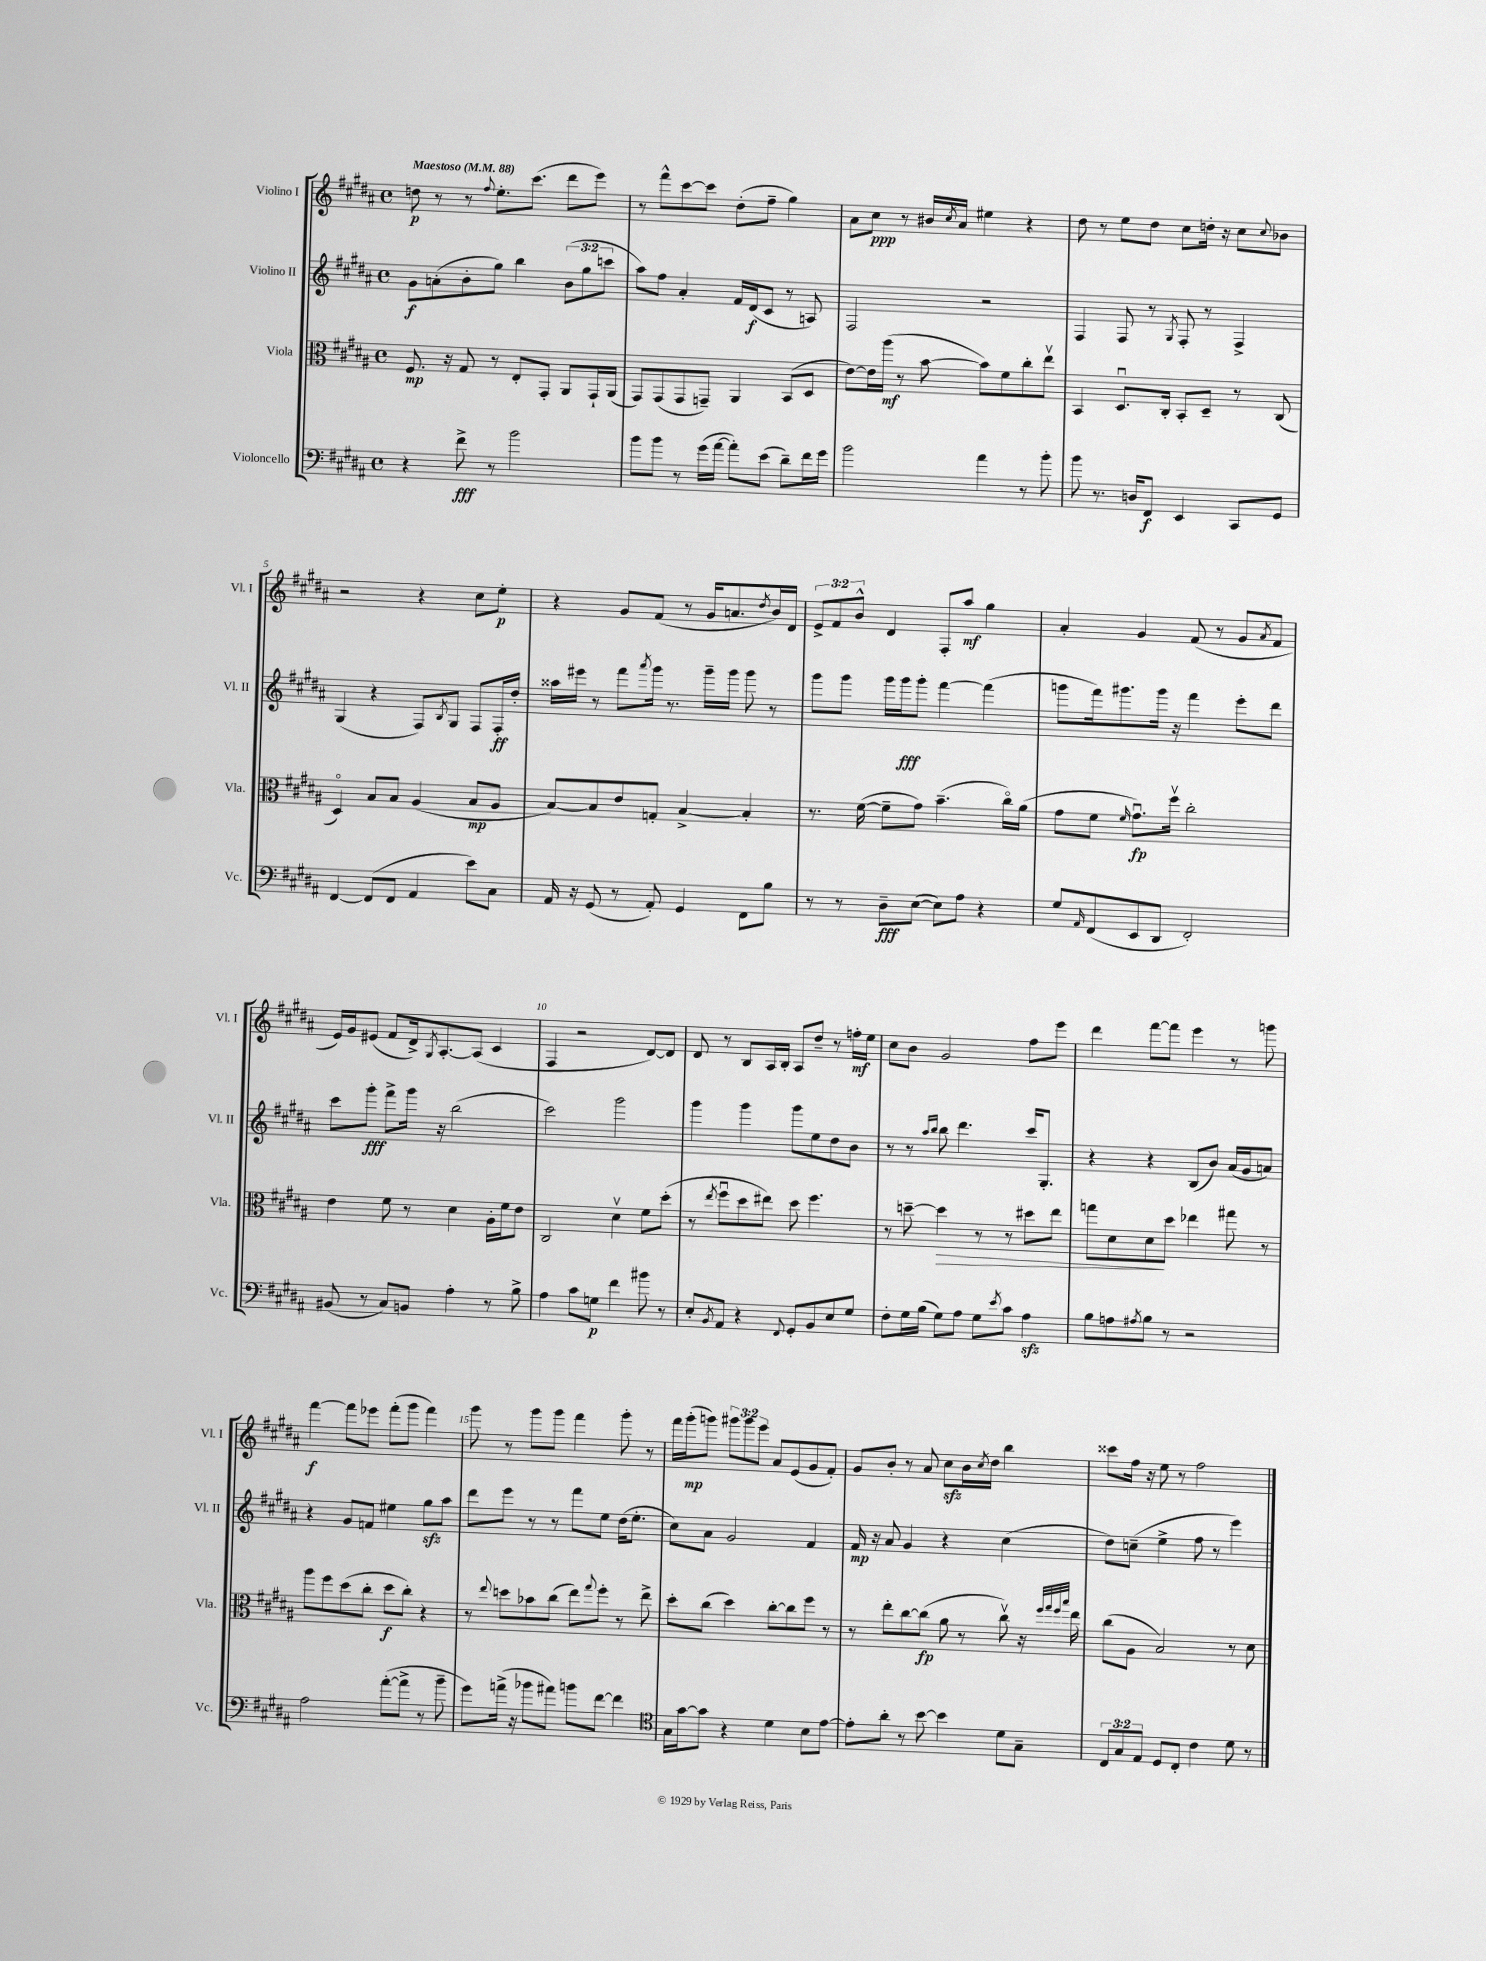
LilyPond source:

<<
\new StaffGroup <<
\new Staff = "s0" \with { instrumentName = "Violino I" shortInstrumentName = "Vl. I" } {
    \clef treble \key b \major \defaultTimeSignature \time 4/4 \override Staff.TupletNumber.text = #tuplet-number::calc-fraction-text \tempo "Maestoso" 4 = 88
    d''8\p r8 r8 \appoggiatura { fis''8 } e''8.-. cis'''8.( dis'''8 e'''8) |
    r8 fis'''8-^ cis'''8~ cis'''8 dis''8-.( fis''8-- gis''4) |
    ais'8 cis''8\ppp r8 bis'16 \acciaccatura { cis''8 } ais'16 eis''4 r4 |
    dis''8 r8 e''8 dis''8 cis''8 d''16-. r16 cis''8 \appoggiatura { cis''8 } bes'8 |
    r2 r4 cis''8 e''8-.\p |
    r4 gis'8 fis'8( r8 gis'16 a'8. \acciaccatura { dis''8 } b'16) dis'16 |
    \tuplet 3/2 { e'8-> fis'8 b'8-^ } dis'4 fis8-. ais''8\mf gis''4 |
    ais'4-. gis'4 fis'8( r8 gis'8 \acciaccatura { ais'8 } fis'8 |
    e'16) gis'16 eis'8( fis'8 dis'16->) \acciaccatura { gis8 } ais8.~-. ais8( cis'4 |
    fis4 r2 dis'8~) dis'8 |
    dis'8 r8 b8 ais16 b16-. ais8 dis''8-- r8 f''16-.\mf e''16 |
    cis''8 b'8 gis'2 fis''8 e'''8 |
    dis'''4 fis'''8~ fis'''8 e'''4 r8 g'''8 |
    fis'''4~\f fis'''8 ees'''8 fis'''8-.( gis'''8 fis'''4) |
    gis'''8 r8 gis'''8 gis'''8 fis'''4 gis'''8-. r8 |
    fis'''16 gis'''16-.\mp( g'''8) \tuplet 3/2 { gis'''8 gis'''8 e'''8 } ais'8 e'8( gis'8 fis'8-.) |
    gis'8 b'8-. r8 ais'8 cis''8\sfz b'16 \acciaccatura { cis''8 } dis''16 b''4 |
    cisis'''8 fis''16 r16 e''8 r8 fis''2 \bar "|." |
}
\new Staff = "s1" \with { instrumentName = "Violino II" shortInstrumentName = "Vl. II" } {
    \clef treble \key b \major \defaultTimeSignature \time 4/4 \override Staff.TupletNumber.text = #tuplet-number::calc-fraction-text
    gis'8\f a'8-.( b'8-. gis''8) b''4 \tuplet 3/2 { b'8( gis''8 c'''8 } |
    ais''8) fis''8 ais'4-. fis'16 dis'16\f( cis'8 r8 a8) |
    fis2 r2 |
    fis4 fis8 r8 \acciaccatura { gis8 } fis8-. r8 fis4-> |
    gis4( r4 fis8) \acciaccatura { b8 } gis8 fis8 fis16-.\ff dis''16-. |
    aisis''16 eis'''16 r8 fis'''8 \acciaccatura { ais'''8 } gis'''16 r8. gis'''16-- gis'''16 gis'''8 r8 |
    gis'''8 gis'''8 gis'''16 gis'''16\fff gis'''8-. fis'''4~ fis'''4( |
    g'''8 fis'''16) gis'''8. gis'''16 r16 fis'''4 e'''8-. dis'''8 |
    cis'''8 gis'''8-.\fff fis'''8-> gis'''16 r16 b''2( |
    cis'''2) gis'''2 |
    gis'''4 gis'''4 gis'''8 e''8 dis''8 b'8 |
    r8 r8 \grace { ais''16 b''16 } b''8 dis'''4. cis'''16 gis8.-. |
    r4 r4 b8( b'8) ais'16( gis'16 a'8) |
    r4 gis'8 f'8 eis''4 gis''8\sfz ais''8 |
    dis'''8 e'''8 r8 r8 fis'''8 e''8 dis''16( e''8.-. |
    cis''8) ais'8 gis'2 fis'4 |
    fis'16\mp r16 ais'8 gis'4 r4 cis''4( |
    dis''8) c''8--( e''4-> fis''8 r8 e'''4) \bar "|." |
}
\new Staff = "s2" \with { instrumentName = "Viola" shortInstrumentName = "Vla." } {
    \clef alto \key b \major \defaultTimeSignature \time 4/4
    fis8.\mp r16 gis8 r8 e8-. gis,8-. ais,8 gis,16-! ais,16( |
    gis,8) gis,8( gis,8 g,8--) ais,4 b,8( dis8 |
    e'8~) e'16 ais''16\mf( r8 b'8~ b'8) fis'8 cis''8-. e''8\upbow |
    b,4 dis8.\downbow cis16-. b,8-. dis8-- r8 cis8( |
    dis4\flageolet) b8 b8 ais4( b8\mp ais8 |
    b8~) b8 e'8 g8-. b4~-> b4-. |
    r8. fis'16~( fis'8-- gis'8) b'4.--( cis''16\flageolet) ais'16( |
    gis'8 fis'8 \grace { fis'16 } gis'8.\downbow\fp) fis''16\upbow cis''2-. |
    e'4 fis'8 r8 dis'4 ais16-. fis'16 e'8 |
    cis2 dis'4\upbow fis'8 dis''8-.( |
    r8 \acciaccatura { e''8 } fis''8\downbow dis''8 eis''8) dis''8 fis''4. |
    r8 d''8~-- d''4\> r8 r8 dis''8 e''8 |
    g''8 dis'8 dis'8\! dis''8 ees''4 gis''8 r8 |
    ais''8 fis''8 dis''8( cis''8-. dis''8\f cis''8-.) r4 |
    r8 \appoggiatura { e''8 } d''8 bes'8 cis''8( e''8) \appoggiatura { gis''8 } fis''8-. r8 e''8-> |
    dis''8-. cis''8( dis''4) cis''8~-. cis''8 fis''8 r8 |
    r8 e''8-. cis''8~ cis''8\fp( ais'8 r8 cis''8\upbow) r16 \grace { fis''32 gis''32 fis''32 b''32 } e''16 |
    cis''8( ais8 b2) r8 dis'8 \bar "|." |
}
\new Staff = "s3" \with { instrumentName = "Violoncello" shortInstrumentName = "Vc." } {
    \clef bass \key b \major \defaultTimeSignature \time 4/4 \override Staff.TupletNumber.text = #tuplet-number::calc-fraction-text
    r4 fis'8->\fff r8 b'2 |
    b'8 b'8 r8 gis'16( ais'16~ ais'8-.) e'8( dis'8--) fis'16 gis'16 |
    b'2 ais'4 r8 b'8-. |
    b'8 r8. d16 fis,8\f e,4 cis,8 gis,8 |
    fis,4~ fis,8( fis,8 ais,4 e'8) cis8 |
    ais,16 r16 gis,8( r8 ais,8-.) gis,4 fis,8 b8 |
    r8 r8 dis8--\fff e8~( e8) ais8 r4 |
    gis8 \grace { ais,16 } fis,8( e,8 dis,8 fis,2-.) |
    bis,8( r8 cis8) b,8 ais4-. r8 b8-> |
    ais4 cis'8 g8\p fis'4 bis'8 r8 |
    e8-. \acciaccatura { b,8 } ais,8 r4 \appoggiatura { fis,8 } gis,8-. b,8 e8 gis8 |
    fis8-. gis16 b16( gis8) ais8 gis8 \acciaccatura { e'8 } cis'8 ais4\sfz |
    b8 a8 \acciaccatura { ais8 } b8 r8 r2 |
    ais2 ais'8~-.( ais'8-> r8 b'8-- |
    gis'8) a'16->( r16 bes'8 ais'8) b'8 fis'8~ fis'4 |
    \clef tenor gis16 gis'16~ gis'8 r4 dis'4 b8 e'8~ |
    e'8-. ais'8-. r8 b'8~ b'4 dis'8 gis8-- |
    \tuplet 3/2 { cis8 gis8 e8 } dis8 cis8-. cis'4 dis'8 r8 \bar "|." |
}
>>
>>
\layout { \context { \Score \override BarNumber.break-visibility = ##(#f #t #t) barNumberVisibility = #(every-nth-bar-number-visible 5) } }
